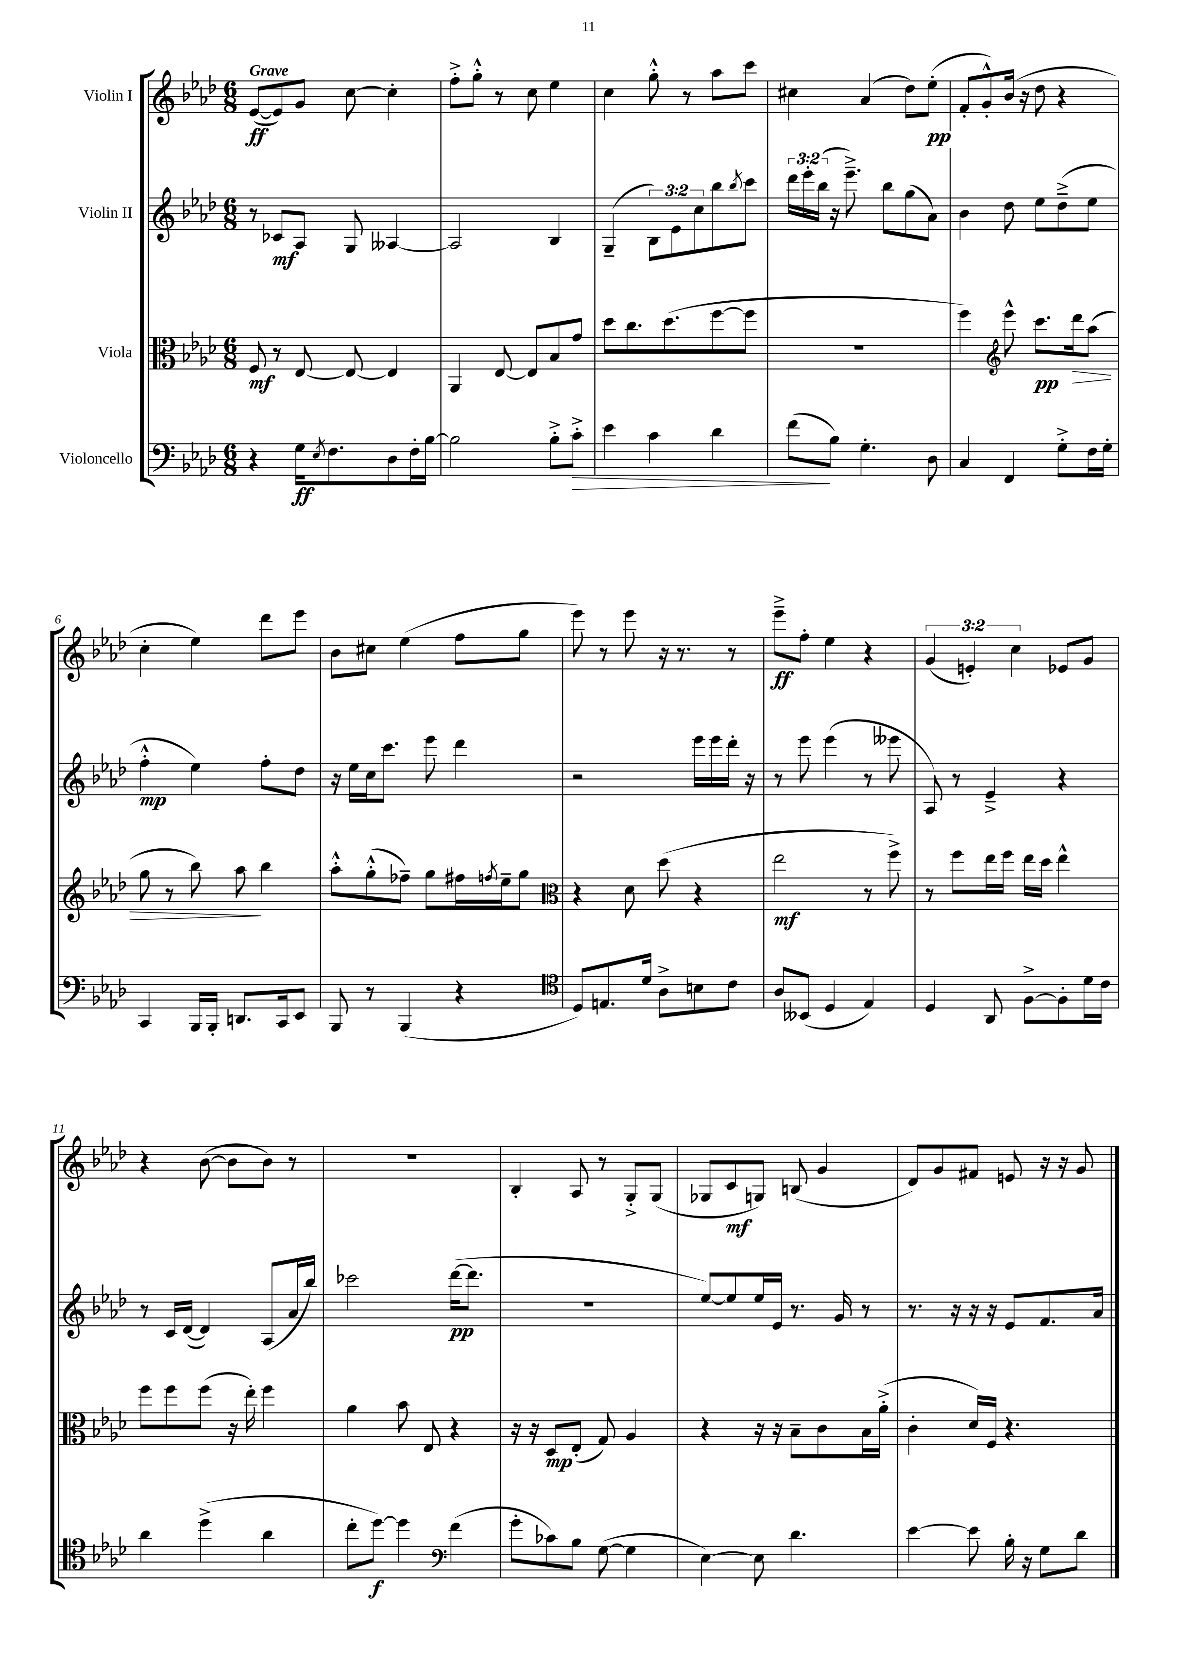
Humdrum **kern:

**kern	**dynam	**kern	**dynam	**kern	**dynam	**kern	**dynam
*part4	*part4	*part3	*part3	*part2	*part2	*part1	*part1
*staff4	*staff4	*staff3	*staff3	*staff2	*staff2	*staff1	*staff1
*I"Violoncello	*	*I"Viola	*	*I"Violin II	*	*I"Violin I	*
*clefF4	*	*clefC3	*	*clefG2	*	*clefG2	*
*k[b-e-a-d-]	*	*k[b-e-a-d-]	*	*k[b-e-a-d-]	*	*k[b-e-a-d-]	*
*M6/8	*	*M6/8	*	*M6/8	*	*M6/8	*
=1	=1	=1	=1	=1	=1	=1	=1
!	!	!	!	!	!	!LO:TX:a:B:t=Grave	!
4r	.	8F/	mf	8r	.	([8e-/L	ff
.	.	8r	.	8c-X/L	mf	8e-/])	.
16G\KL	ff	[8E-/	.	8A-/J	.	8g/J	.
8qE-/	.	.	.	.	.	.	.
8.F\	.	.	.	.	.	.	.
.	.	8E-/_	.	8G/	.	[8cc\	.
8D-\	.	4E-/]	.	[4A--X/	.	4cc'\]	.
16F'\L	.	.	.	.	.	.	.
[16B-\JJ	.	.	.	.	.	.	.
=2	=2	=2	=2	=2	=2	=2	=2
2B-\]	.	4AA-/	.	2A--/]	.	8ff'^\L	.
.	.	.	.	.	.	8gg'^^\J	.
.	.	[8E-/	.	.	.	8r	.
.	.	8E-/L]	.	.	.	8cc\	.
8B-'^\L	.	8B-/	.	4B-/	.	4ee-\	.
!	!LO:HP:b	!	!	!	!	!	!
8c'^\J	>	8g/J	.	.	.	.	.
=3	=3	=3	=3	=3	=3	=3	=3
4e-\	.	8dd-\L	.	(4G~/	.	4cc\	.
.	.	8.cc\	.	.	.	.	.
4c\	.	.	.	12B-\L)	.	8gg'^^\	.
.	.	(8.dd-\	.	.	.	.	.
.	.	.	.	12e-\	.	.	.
.	.	.	.	.	.	8r	.
.	.	.	.	12cc\	.	.	.
4d-\	.	[8ff\	.	8bb-\	.	8aa-\L	.
.	.	.	.	8qbb-/	.	.	.
.	.	8ff\J]	.	8ccc\J	.	8ccc\J	.
=4	=4	=4	=4	=4	=4	=4	=4
(8f\L	.	2.r	.	24ddd-\LL	.	4cc#X\	.
.	.	.	.	24eee-'\	.	.	.
.	.	.	.	(24bb-\JJ	.	.	.
8B-\J)	]	.	.	16r	.	.	.
.	.	.	.	8.eee-~^\)	.	.	.
4.G'\	.	.	.	.	.	(4a-/	.
.	.	.	.	8bb-\L	.	.	.
.	.	.	.	(8gg\	.	8dd-\L)	.
8D-\	.	.	.	8a-\J)	.	(8ee-'\J	pp
=5	=5	=5	=5	=5	=5	=5	=5
4C/	.	4ff\)	.	4b-\	.	8f'/L	.
.	.	.	.	.	.	8g'^^/)	.
*	*	*clefG2	*	*	*	*	*
4FF/	.	8eee-^^\	.	8dd-\	.	(16b-/Jk	.
.	.	.	.	.	.	16r	.
.	.	8.ccc\L	pp	8ee-\L	.	8dd-\	.
8G'^\L	.	.	.	(8dd-~^\	.	4r	.
!	!	!	!LO:HP:b	!	!	!	!
.	.	16ddd-\k	>	.	.	.	.
16F\L	.	(8aa-\J	.	8ee-\J	.	.	.
16G'\JJ	.	.	.	.	.	.	.
!!LO:LB:g=z
=6	=6	=6	=6	=6	=6	=6	=6
4CC/	.	8gg\	.	4ff'^^\	mp	4cc'\	.
.	.	8r	.	.	.	.	.
16BBB-/LL	.	8bb-\)	.	4ee-\)	.	4ee-\)	.
16BBB-'/JJ	.	.	.	.	.	.	.
8.DDn/L	.	8aa-\	.	.	.	.	.
.	.	4bb-\	]	8ff'\L	.	8ddd-\L	.
16CC/k	.	.	.	.	.	.	.
8EE-/J	.	.	.	8dd-\J	.	8eee-\J	.
=7	=7	=7	=7	=7	=7	=7	=7
8BBB-/	.	8aa-'^^\L	.	16r	.	8b-\L	.
.	.	.	.	16ee-\LL	.	.	.
8r	.	(8gg'^^\	.	16cc\J	.	8cc#X\J	.
.	.	.	.	8.ccc\J	.	.	.
(4BBB-/	.	8ff-X~\J)	.	.	.	(4ee-\	.
.	.	8gg\L	.	8eee-\	.	.	.
4r	.	16ff#X\L	.	4ddd-\	.	8ff\L	.
.	.	8qffn/	.	.	.	.	.
.	.	16ee-~\J	.	.	.	.	.
.	.	8gg\J	.	.	.	8gg\J	.
=8	=8	=8	=8	=8	=8	=8	=8
*clefC4	*	*clefC3	*	*	*	*	*
8D-/L)	.	4r	.	2r	.	8eee-\)	.
8.En/	.	.	.	.	.	8r	.
.	.	8d-\	.	.	.	8eee-\	.
16d-/Jk	.	.	.	.	.	.	.
8A-^\L	.	(8dd-\	.	.	.	16r	.
.	.	.	.	.	.	8.r	.
8Bn\	.	4r	.	16eee-\LL	.	.	.
.	.	.	.	16eee-\	.	.	.
8c\J	.	.	.	16ddd-'\JJ	.	8r	.
.	.	.	.	16r	.	.	.
=9	=9	=9	=9	=9	=9	=9	=9
8A-/L	.	2ee-\	mf	8r	.	8eee-~^\L	ff
(8BB--X/J	.	.	.	8eee-\	.	8ff'\J	.
4D-/	.	.	.	(4eee-\	.	4ee-\	.
4E-/)	.	8r	.	8r	.	4r	.
.	.	8ff^\)	.	8eee--X\	.	.	.
=10	=10	=10	=10	=10	=10	=10	=10
4D-/	.	8r	.	8A-/)	.	(6g/	.
.	.	8ff\L	.	8r	.	.	.
.	.	.	.	.	.	6en'/)	.
8AA-/	.	16ee-\L	.	4e-~^/	.	.	.
.	.	16ff\JJ	.	.	.	.	.
.	.	.	.	.	.	6cc\	.
[8F^\L	.	16ee-\LL	.	.	.	.	.
.	.	16dd-\JJ	.	.	.	.	.
8F'\]	.	4ee-^^\	.	4r	.	8e-X/L	.
16d-\L	.	.	.	.	.	8g/J	.
16c\JJ	.	.	.	.	.	.	.
!!LO:LB:g=z
=11	=11	=11	=11	=11	=11	=11	=11
4a-\	.	8ff\L	.	8r	.	4r	.
.	.	8ff\	.	16c/LL	.	.	.
.	.	.	.	([16d-/JJ	.	.	.
(4dd-^\	.	(8ff\J	.	4d-/])	.	([8b-\	.
.	.	16r	.	.	.	8b-\L]	.
.	.	16ee-'\)	.	.	.	.	.
4a-\	.	4ff\	.	(8A-/L	.	8b-\J)	.
.	.	.	.	16a-/L	.	8r	.
.	.	.	.	16bb-/JJ)	.	.	.
=12	=12	=12	=12	=12	=12	=12	=12
8cc'\L	.	4a-\	.	2ccc-X\	.	2.r	.
[8dd-\J)	f	.	.	.	.	.	.
4dd-\]	.	8b-\	.	.	.	.	.
.	.	8E-/	.	.	.	.	.
*clefF4	*	*	*	*	*	*	*
(4f\	.	4r	.	([16ddd-\KL	pp	.	.
.	.	.	.	8.ddd-\J]	.	.	.
=13	=13	=13	=13	=13	=13	=13	=13
8g'\L	.	16r	.	2.r	.	4B-'/	.
.	.	16r	.	.	.	.	.
8c-X\)	.	8D-/L	mp	.	.	.	.
8B-\J	.	(8E-'/J	.	.	.	8A-/	.
([8G\	.	8G/)	.	.	.	8r	.
4G\]	.	4A-/	.	.	.	8G'^/L	.
.	.	.	.	.	.	(8G/J	.
=14	=14	=14	=14	=14	=14	=14	=14
[4E-\)	.	4r	.	[8ee-/L)	.	8G-X/L	.
.	.	.	.	8ee-/]	.	8c/	mf
8E-\]	.	16r	.	16ee-/L	.	8Gn/J)	.
.	.	16r	.	16e-/JJ	.	.	.
4.d-\	.	8B-~\L	.	8.r	.	(8Bn/	.
.	.	8c\	.	.	.	4g/	.
.	.	.	.	16g/	.	.	.
.	.	16B-\L	.	8r	.	.	.
.	.	(16a-'^\JJ	.	.	.	.	.
=15	=15	=15	=15	=15	=15	=15	=15
[4e-\	.	4c'\	.	8.r	.	8d-/L)	.
.	.	.	.	.	.	8g/	.
.	.	.	.	16r	.	.	.
8e-\]	.	16d-/LL)	.	16r	.	8f#X/J	.
.	.	16F/JJ	.	16r	.	.	.
16B-'\	.	4.r	.	8e-/L	.	8en/	.
16r	.	.	.	.	.	.	.
8G\L	.	.	.	8.f/	.	16r	.
.	.	.	.	.	.	16r	.
8d-\J	.	.	.	.	.	8g/	.
.	.	.	.	16a-/Jk	.	.	.
==	==	==	==	==	==	==	==
*-	*-	*-	*-	*-	*-	*-	*-
